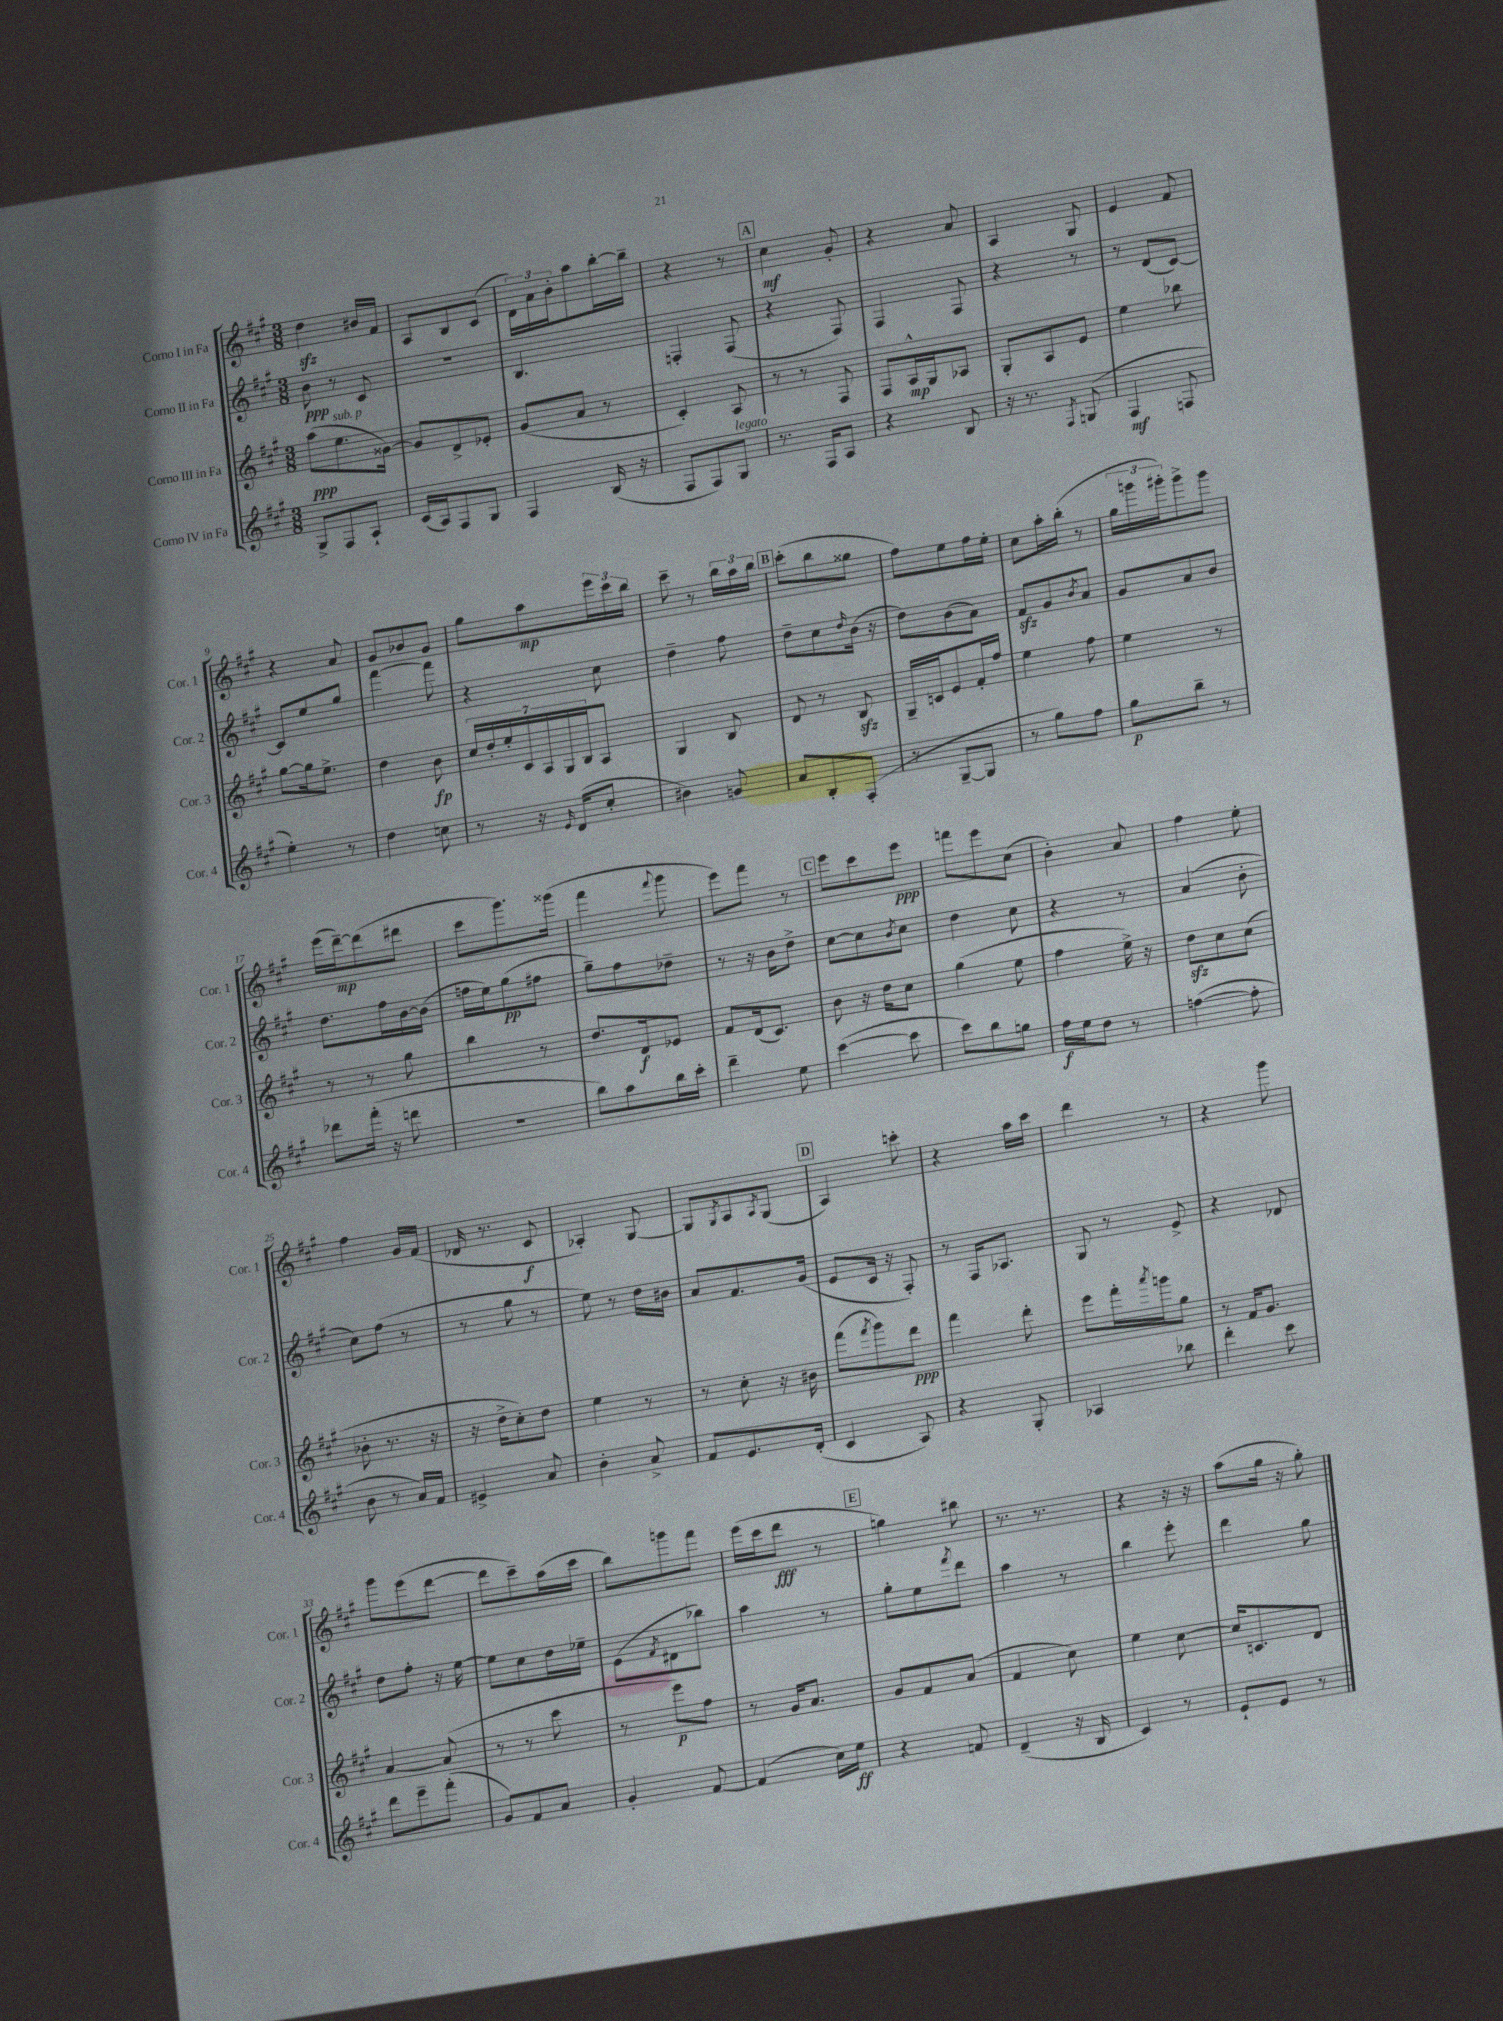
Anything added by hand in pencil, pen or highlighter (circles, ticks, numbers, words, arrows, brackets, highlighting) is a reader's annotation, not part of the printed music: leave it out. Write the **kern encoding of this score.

**kern	**kern	**kern	**kern
*staff4	*staff3	*staff2	*staff1
*clefG2	*clefG2	*clefG2	*clefG2
*k[f#c#g#]	*k[f#c#g#]	*k[f#c#g#]	*k[f#c#g#]
*M3/8	*M3/8	*M3/8	*M3/8
8G#^	(8aa	8b	4dd
8F#	8.ee	8r	.
8A`	.	8c#	16b#
.	[16g##)	.	16f#
=	=	=	=
(16c#	8g##]	4.r	8A
16A)	.	.	.
8F#	8d^	.	8B
8G#	8e-'	.	(8c#
=	=	=	=
4F#	(8g#	4.B	24d)
.	.	.	24a
.	.	.	24b'
.	8a	.	8aa
(16B	8r	.	[16bb'
16r	.	.	16bb~]
=	=	=	=
8F#	4c#')	4F'	4r
8F#)	.	.	.
8G#	8A	(8F	8r
=	=	=	=
8.r	8r	4r	4cc#
.	8r	.	.
16F#	.	.	.
8A	8F#	8F#)	8g#'
=	=	=	=
4r	8F#	4F#	4r
.	16A^^	.	.
.	16G#	.	.
8B	8A-	8F#	8a
=	=	=	=
16r	8G#'	4r	4A
8.r	.	.	.
.	8A	.	.
8qF#	.	.	.
(8G	8e	8r	8G#
=	=	=	=
4F#	4ee	8r	4e
.	.	(8d	.
8F	8bb-	[8c#)	8f#
=	=	=	=
4ee')	[8gg#	8c#]	4r
.	16gg#]	8ee	.
.	8.ee^	.	.
8r	.	8gg#	8a
=	=	=	=
4dd	4dd	[4fff#	8g#
.	.	.	8b-
8cc	8b	8fff#]	8g#
=	=	=	=
8r	28cc#	4r	8gg#
.	28dd'	.	.
.	28ee'	.	.
.	28c#	.	.
16r	.	.	8aa
.	28A	.	.
.	28G#	.	.
16qqe	.	.	.
(16d	.	.	.
.	28B	.	.
8cc#'	8A	8cc#	24eee
.	.	.	24ccc#
.	.	.	24bb
=	=	=	=
4b#)	4G#	4dd~	8ccc#~
.	.	.	8r
8g	8B	8ff#	24bb
.	.	.	24aa
.	.	.	24bb
=	=	=	=
8a	8d	8dd~	(8ccc#'
8B'	8r	8cc#	8bb
.	.	16qqdd	.
(8F#'	8B	(16b	8gg##
.	.	16r	.
=	=	=	=
8r	16G#~	8dd)	8ff#)
.	16c	.	.
[8G#~	8e	(8b	8ee
8G#]	16f#'	8a)	16ff#
.	16ff#	.	16ee'
=	=	=	=
8r	4ee	8f#	8cc#
8gg#)	.	8g#	16aa'
.	.	.	(16bb'
.	.	8qb	.
8ff#	8ff#	8a	8r
=	=	=	=
8gg#	4ee	8g#	24gg#
.	.	.	24ggg
.	.	.	24ggg#')
8bb~	.	8a	8ggg#^
8r	8r	8b	8ggg#
=	=	=	=
8ddd-	8r	8.dd	(16eee
.	.	.	[16ddd~)
(16fff#'	8r	.	(8ddd]
16r	.	16ff#	.
8ddd	8gg#	[16b	8ddd#
.	.	(16b]	.
=	=	=	=
4.r	4bb	16ff	8ccc#
.	.	16ee)	.
.	.	(8gg#	8.ggg#)
.	8r	8ff#	.
.	.	.	(16ggg##
=	=	=	=
8bb)	8.dd	8gg#~)	4fff#
8aa	.	8ff#	.
.	16d	.	.
.	.	.	8qqfff#
16bb	8e-	8dd-~	8ggg#
16ccc#'	.	.	.
=	=	=	=
4ddd~	8f#	8r	8eee)
.	(16d	16r	8fff#
.	8.c#)	16b	.
8ee	.	8dd^	8r
=	=	=	=
([4ccc#	8b	[8cc#	8eee
.	16r	8cc#]	8ccc#
.	16dd	.	.
.	.	8qb	.
8ccc#]	8cc#	8cc#	8eee
=	=	=	=
8ccc#)	(4gg#	4dd	8fff
8bb	.	.	8eee
8gg	8ee	8cc#	(8cc#
=	=	=	=
16ff#	4ff#	4r	4b')
16ee	.	.	.
8dd	.	.	.
8r	16ee^)	8r	8a
.	16r	.	.
=	=	=	=
([4ff	8dd	(4a	4ff#
.	8cc#	.	.
8ff']	(8cc#	8b'	8ee'
=	=	=	=
8b	8b-'	8cc#)	4ff#
8r	8.r	(8ff#	.
16a)	.	8r	16g#
16f#	16r	.	(16f#
=	=	=	=
4e#^	16r	8r	16d-
.	16dd^	.	8.r
.	8cc#')	8gg#	.
8a	8dd	8r	8c#
=	=	=	=
4b'	4ee	8ee)	4A-')
.	.	8r	.
8a^	8r	16dd	[8G#
.	.	16b#	.
=	=	=	=
8f#	8r	8a	8G#]
.	.	.	8qG#
8.e	8cc#'	8.f#	8A
.	.	.	8qA
.	16r	.	(8G#
(16d'	16b#	(16g#	.
=	=	=	=
4c#	(8fff#	8e	4A)
.	8qfff#	.	.
.	8ggg#)	16c#	.
.	.	16r	.
8A)	8ddd	8F#')	8ccc'
=	=	=	=
4r	4fff#	8r	4r
.	.	16F#	.
.	.	8.A-	.
8G#'	8ddd'	.	16aa
.	.	.	16ccc#
=	=	=	=
4A-	8eee	8G#	4ddd
.	16fff#'	8r	.
.	8qaaa	.	.
.	16ggg	.	.
8bb-	8gg#	8e^	8r
=	=	=	=
4ddd'	8r	4r	4r
.	16f#	.	.
.	8.g#	.	.
8ccc#	.	8d-	8ggg#
=	=	=	=
8ddd	[4a	8dd	8ggg#
8eee~	.	8ff#'	(8eee
(8fff#'	(8a]	16r	[8ddd
.	.	[16ee	.
=	=	=	=
8g#)	8r	8ee]	8ddd]
8f#	8r	8cc#	8ccc#~)
8a	8ccc#	16dd	(16aa
.	.	16ee-~	16ccc#
=	=	=	=
4g#'	8r	(8e	8bb)
.	.	8qf#	.
.	8eee)	8d#	8ggg
[8f#	8ff#	8bb-)	8fff#
=	=	=	=
(4f#]	8r	4aa	(16eee
.	.	.	16ccc#
.	16g#	.	8ddd
.	8.a	.	.
16cc#)	.	8r	8r
16ee	.	.	.
=	=	=	=
4r	8g#	8gg#'	4gg)
.	8f#	8ee	.
.	.	8qfff#	.
8f	(8a	8ddd	8bb#
=	=	=	=
(4d~	4f#	4aa	8.r
.	.	.	8.r
16r	8cc#)	8r	.
16B	.	.	.
=	=	=	=
4c#)	4ee	4bb	4r
8r	[8cc#	8eee'	16r
.	.	.	16r
=	=	=	=
8e`	16cc#]	4ddd	(8aa
.	8.c	.	.
8e	.	.	16gg#
.	.	.	16r
8r	8d	8gg#	8gg#')
==	==	==	==
*-	*-	*-	*-
